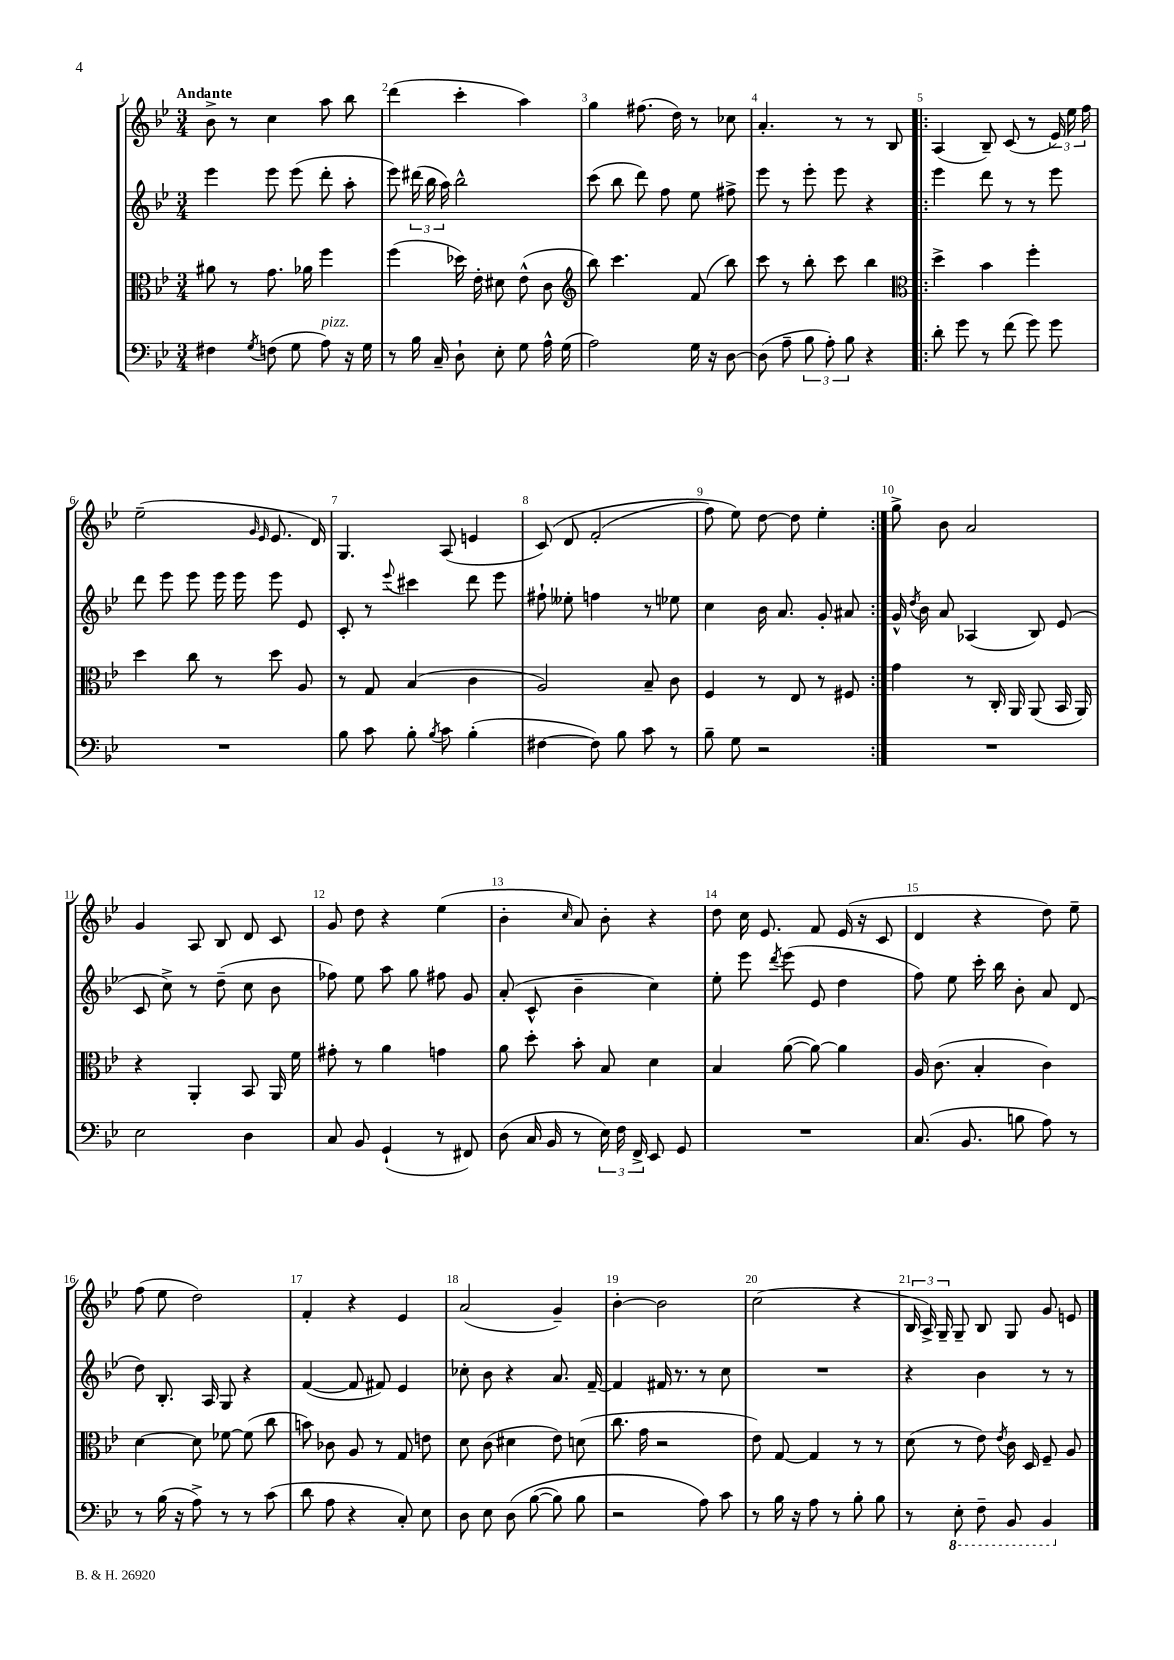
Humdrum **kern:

**kern	**kern	**kern	**kern
*staff4	*staff3	*staff2	*staff1
*clefF4	*clefC3	*clefG2	*clefG2
*k[b-e-]	*k[b-e-]	*k[b-e-]	*k[b-e-]
*M3/4	*M3/4	*M3/4	*M3/4
4F#	8a#	4eee-	8b-^
.	8r	.	8r
8qG	.	.	.
(8F	8.g	8eee-	4cc
8G	.	(8eee-	.
.	16a-	.	.
8A)	4ff	8ddd'	8aa
16r	.	8aa'	8bb-
16G	.	.	.
=	=	=	=
8r	(4ff	8eee-)	(4ddd
16B-	.	(24ddd#	.
.	.	24bb-	.
16C~	.	.	.
.	.	24aa)	.
8D`	16dd-)	2bb-^^	4ccc'
.	16e-'	.	.
8E-'	8d#	.	.
8G	(8e-^^	.	4aa)
16A^^	8c	.	.
(16G	.	.	.
=	=	=	=
*	*clefG2	*	*
2A)	8bb-)	(8ccc	4gg
.	4.ccc	8bb-	.
.	.	8ddd)	(8.ff#
.	.	8ff	.
.	.	.	16dd)
16G	(8f	8ee-	8r
16r	.	.	.
[8D	8bb-)	8ff#^	8cc-
=	=	=	=
(8D]	8ccc	8eee-	4.a'
8A~	8r	8r	.
12B-	8bb-'	8eee-'	.
12A')	.	.	.
.	8ccc	8eee-	8r
12B-	.	.	.
4r	4bb-	4r	8r
.	.	.	8B-
=!|:	=!|:	=!|:	=!|:
*	*clefC3	*	*
8d'	4dd^	4eee-	(4A
8g	.	.	.
8r	4b-	8ddd	8B-~)
(8f	.	8r	(8c
8g)	4ff'	8r	8r
8g	.	8eee-	24e-)
.	.	.	24ee-
.	.	.	24ff
=	=	=	=
2.r	4dd	8ddd	(2ee-~
.	.	8eee-	.
.	8cc	8eee-	.
.	8r	16eee-	.
.	.	16eee-	.
.	.	.	16qqg
.	.	.	16qqe-
.	8dd	8eee-	8.e-
.	8A	8e-	.
.	.	.	16d)
=	=	=	=
8B-	8r	8c'	4.G
8c	8G	8r	.
.	.	8qqeee-	.
8B-'	(4B-	4ccc#	.
8qB-	.	.	.
8c	.	.	(8A
(4B-'	4c	8ddd	4e
.	.	8eee-	.
=	=	=	=
[4F#	2A)	8ff#`	&(8c)
.	.	8ee--'	8d
8F#])	.	4ff	(2f'
8B-	.	.	.
8c	8B-~	8r	.
8r	8c	8ee-	.
=	=	=	=
8B-~	4F	4cc	8ff)
8G	.	.	8ee-&)
2r	8r	16b-	[8dd
.	.	8.a	.
.	8E-	.	8dd]
.	8r	8g'	4ee-'
.	8F#	8a#	.
=:|!	=:|!	=:|!	=:|!
2.r	4g	16g^^	8gg^
.	.	8qdd	.
.	.	16b-	.
.	.	8a	8b-
.	8r	(4A-	2a
.	16C'	.	.
.	16AA	.	.
.	(8AA	8B-)	.
.	16BB-	(8e-	.
.	16AA)	.	.
=	=	=	=
2E-	4r	8c	4g
.	.	8cc^)	.
.	4AA'	8r	8A
.	.	(8dd~	8B-
4D	8BB-	8cc	8d
.	16AA	8b-	8c
.	16f	.	.
=	=	=	=
8C	8g#'	8ff-)	8g
8BB-	8r	8ee-	8dd
(4GG`	4a	8aa	4r
.	.	8gg	.
8r	4g	8ff#	(4ee-
8FF#)	.	8g	.
=	=	=	=
(8D	8a	(8a'	4b-'
16C	8dd'	8c^^	.
16BB-	.	.	.
.	.	.	16qqcc
8r	8b-'	4b-~	8a)
24E-)	8B-	.	8b-'
24F	.	.	.
24FF^	.	.	.
8EE-	4d	4cc)	4r
8GG	.	.	.
=	=	=	=
2.r	4B-	8ee-'	8dd
.	.	8eee-	16cc
.	.	.	8.e-
.	.	8qddd	.
.	([8a	(8eee-	.
.	8a_)	8e-	8f
.	4a]	4dd	(16e-
.	.	.	16r
.	.	.	8c
=	=	=	=
(8.C	16A	8ff)	4d
.	(8.c	.	.
.	.	8ee-	.
8.BB-	.	.	.
.	4B-'	16ccc'	4r
.	.	16bb-	.
8B	.	8b-'	.
8A)	4c)	8a	8dd)
8r	.	(8d	8ee-~
=	=	=	=
8r	[4d	8dd)	(8ff
(16B-	.	8.B-'	8ee-
16r	.	.	.
8A^)	8d]	.	2dd)
.	.	16A	.
8r	[8f-	8G	.
8r	(8f-]	4r	.
(8c	8cc	.	.
=	=	=	=
8d	8b)	([4f	4f'
8A	8c-	.	.
4r	8A	8f]	4r
.	8r	8f#)	.
8C')	8G	4e-	4e-
8E-	8e	.	.
=	=	=	=
8D	8d	8cc-'	(2a
8E-	(8c	8b-	.
&(8D	4d#	4r	.
([8B-	.	.	.
8B-])	8e-)	8.a	4g~)
8B-	(8d	.	.
.	.	[16f~	.
=	=	=	=
2r	8.cc	4f]	[4b-'
.	16g	.	.
.	2r	16f#	2b-]
.	.	8.r	.
8A&)	.	8r	.
8c	.	8cc	.
=	=	=	=
8r	8e-)	2.r	(2cc
16B-	[8G	.	.
16r	.	.	.
8A	4G]	.	.
8r	.	.	.
8B-'	8r	.	4r
8B-	8r	.	.
=	=	=	=
8r	(8d	4r	24B-
.	.	.	24A^)
.	.	.	24G~
8EE-'	8r	.	8G~
8FF~	8e-)	4b-	8B-
.	8qe-	.	.
8BBB-	16c	.	8G
.	16D	.	.
4BBB-	8F~	8r	8g
.	8A	8r	8e
==	==	==	==
*-	*-	*-	*-
